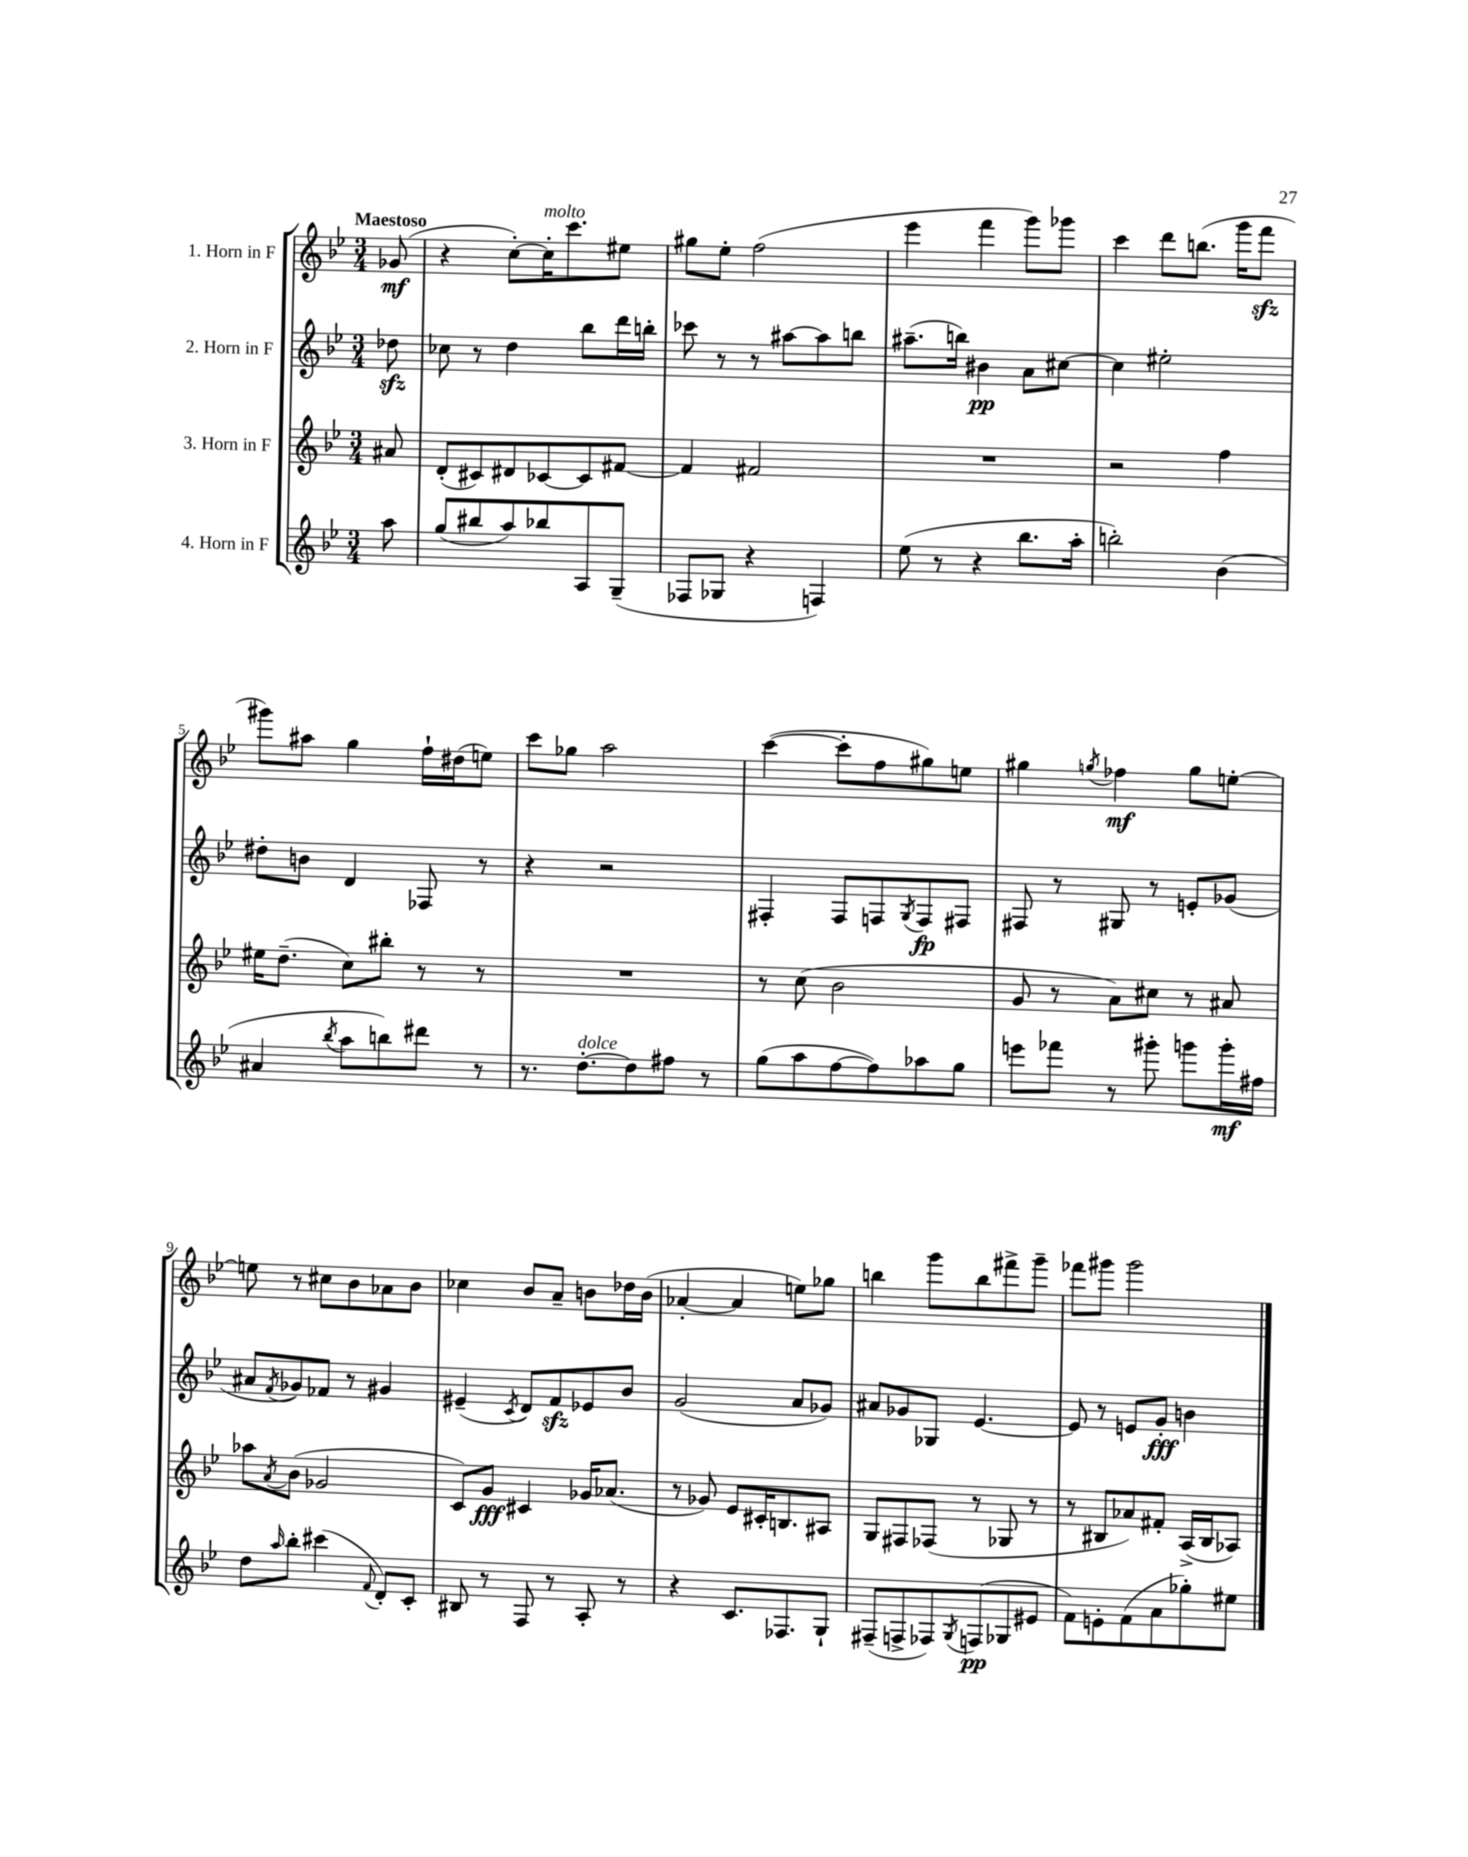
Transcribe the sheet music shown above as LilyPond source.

<<
\new StaffGroup <<
\new Staff = "s0" \with { instrumentName = "1. Horn in F" } {
    \clef treble \key bes \major \numericTimeSignature \time 3/4 \partial 8 \tempo "Maestoso"
    ges'8\mf( |
    r4 c''8~-.) c''16-.^\markup { \italic "molto" } c'''8. eis''8 |
    gis''8 ees''8-. f''2( |
    ees'''4 f'''4 g'''8) ges'''8 |
    c'''4 d'''8 b''8.( g'''16 f'''8\sfz |
    gis'''8) ais''8 g''4 f''16-! dis''16( e''8) |
    c'''8 ges''8 a''2 |
    c'''4~( c'''8-. f''8 gis''8) e''8 |
    gis''4 \acciaccatura { g''8 } fes''4\mf g''8 e''8~-. |
    e''8 r8 cis''8 bes'8 aes'8 bes'8 |
    ces''4 bes'8 a'8-- b'8 des''16 b'16( |
    aes'4~-. aes'4 e''8) ges''8 |
    b''4 g'''8 b''8 fis'''8-> g'''8-- |
    fes'''8 gis'''8 gis'''2 \bar "|." |
}
\new Staff = "s1" \with { instrumentName = "2. Horn in F" } {
    \clef treble \key bes \major \numericTimeSignature \time 3/4 \partial 8
    des''8\sfz |
    ces''8 r8 d''4 bes''8 d'''16 b''16-. |
    ces'''8 r8 r8 ais''8~ ais''8 b''8 |
    ais''8.--( b''16) bis'4\pp a'8 cis''8~ |
    cis''4 eis''2-. |
    dis''8-. b'8 d'4 fes8 r8 |
    r4 r2 |
    fis4-. fis8 f8 \acciaccatura { g8 } f8\fp fis8 |
    fis8 r8 gis8 r8 e'8-. ges'8( |
    ais'8 \acciaccatura { f'8 } ges'8) fes'8 r8 gis'4 |
    eis'4--( \acciaccatura { c'8 } d'8) f'8\sfz ees'8 bes'8 |
    g'2( a'8 ges'8) |
    ais'8 ges'8 ges8 ees'4.~ |
    ees'8 r8 e'8 g'8-.\fff b'4 \bar "|." |
}
\new Staff = "s2" \with { instrumentName = "3. Horn in F" } {
    \clef treble \key bes \major \numericTimeSignature \time 3/4 \partial 8
    ais'8 |
    d'8-.( cis'8) dis'8 ces'8~ ces'8 fis'8~ |
    fis'4 fis'2 |
    R2. |
    r2 f''4 |
    eis''16 d''8.--( c''8) bis''8-. r8 r8 |
    R2. |
    r8 c''8( bes'2 |
    g'8 r8 a'8) cis''8 r8 ais'8 |
    aes''8 \acciaccatura { a'8 } bes'8( ges'2 |
    c'8) g'8\fff cis'4 ges'16 aes'8.( |
    r8 ges'8) ees'8 cis'16-. b8. ais8 |
    g8 fis8 fes8( r8 ges8 r8 |
    r8 bis8 aes'8) fis'8-. a16->( bis16 aes8) \bar "|." |
}
\new Staff = "s3" \with { instrumentName = "4. Horn in F" } {
    \clef treble \key bes \major \numericTimeSignature \time 3/4 \partial 8
    a''8 |
    g''8( bis''8 a''8) bes''8 a8 g8--( |
    fes8 ges8 r4 f4) |
    ees''8( r8 r4 bes''8. a''16-. |
    b''2-.) bes'4( |
    ais'4 \acciaccatura { bes''8 } a''8 b''8) dis'''8 r8 |
    r8. d''8.~-.^\markup { \italic "dolce" } d''8 fis''8 r8 |
    g''8( a''8 f''8~ f''8) aes''8 g''8 |
    e'''8 fes'''8 r8 gis'''8-. g'''8 g'''16-.\mf fis''16 |
    d''8 \grace { a''16 } bes''8-. cis'''4( \appoggiatura { f'8 } d'8-.) c'8-. |
    bis8 r8 f8 r8 a8-. r8 |
    r4 c'8. fes8. g8-! |
    fis8--( f8-> fes8) \acciaccatura { g8 } f8\pp( ges8 eis'8 |
    f'8) e'8-. f'8( a'8 ges''8-.) eis''8 \bar "|." |
}
>>
>>
